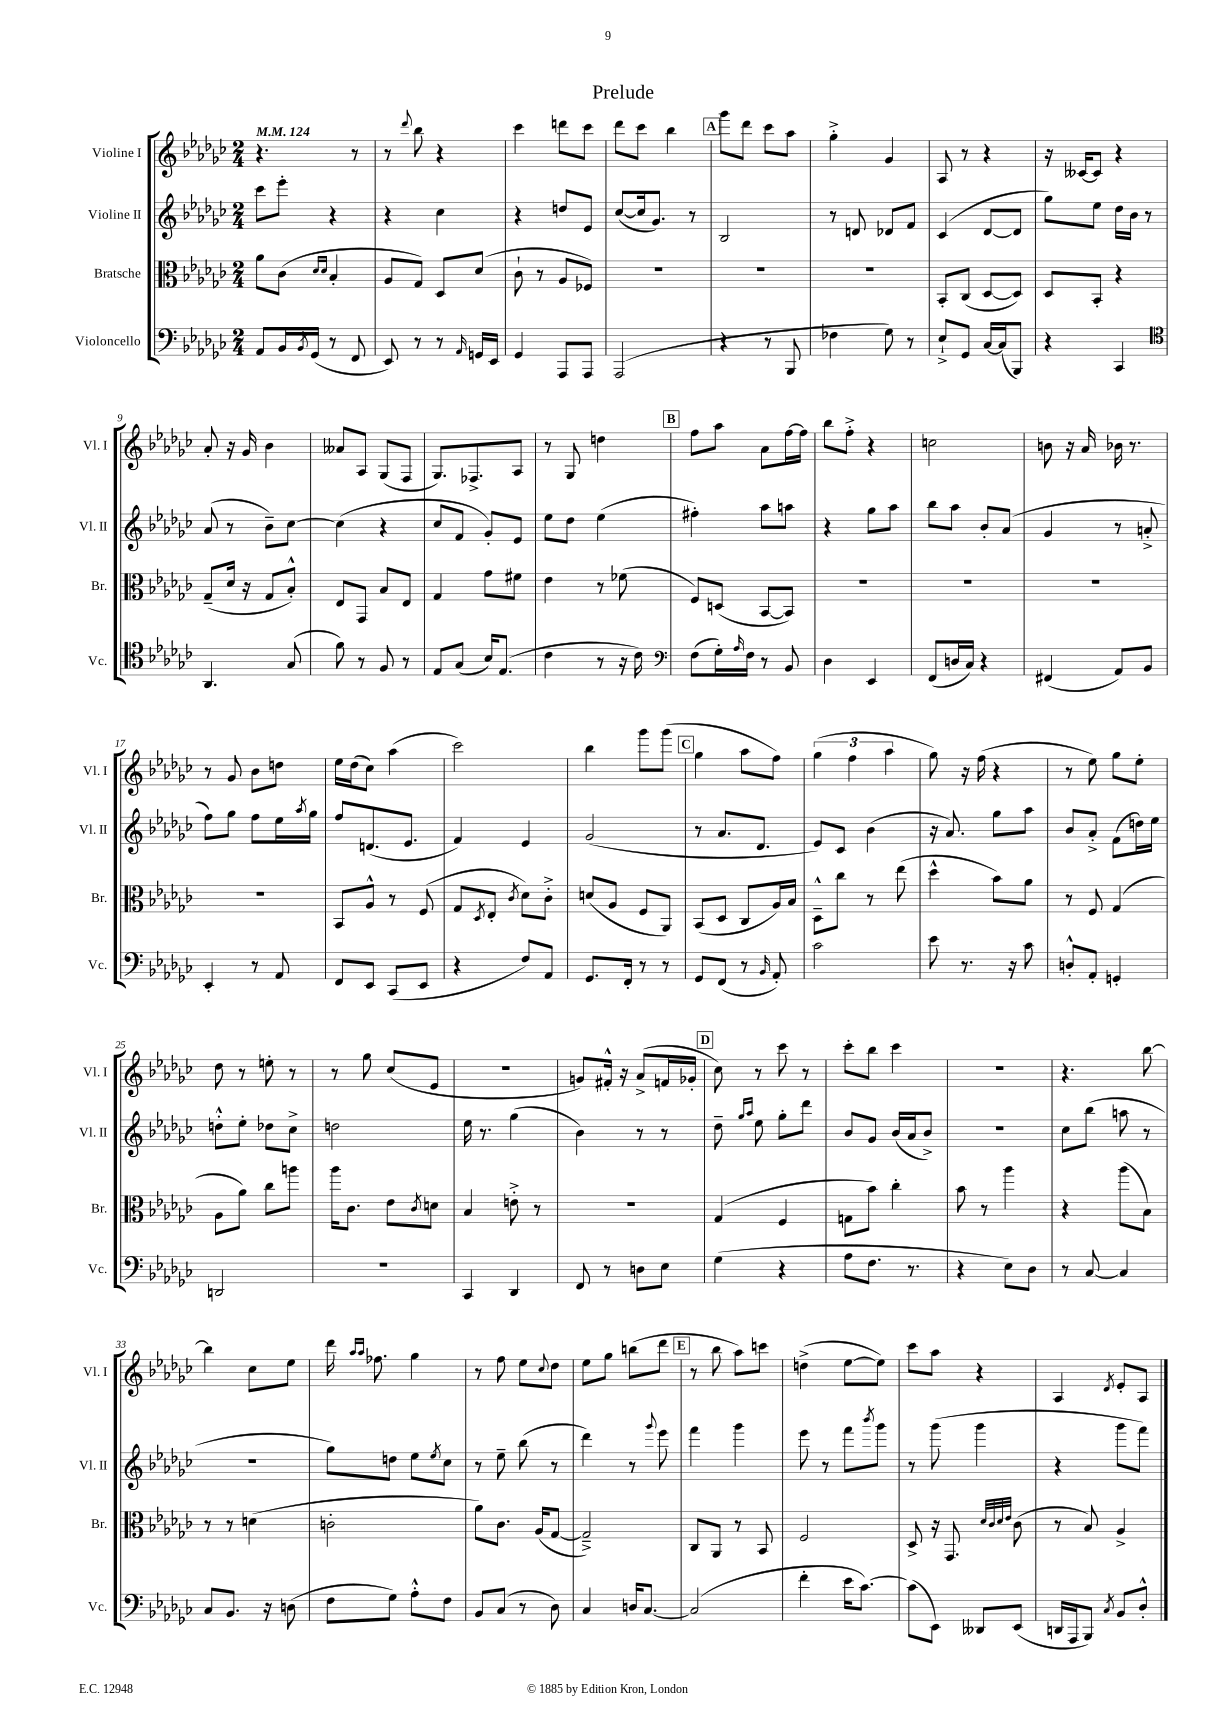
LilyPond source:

\header { title = "Prelude" }
<<
\new StaffGroup <<
\new Staff = "s0" \with { instrumentName = "Violine I" shortInstrumentName = "Vl. I" } {
    \clef treble \key ges \major \numericTimeSignature \time 2/4 \tempo 4 = 124
    r4. r8 |
    r8 \appoggiatura { des'''8 } bes''8 r4 |
    ces'''4 d'''8 ces'''8 |
    des'''8 ces'''8 bes''4 |
    \mark \markup { \box "A" } ges'''8 des'''8 ces'''8 aes''8 |
    ges''4-.-> ges'4 |
    aes8 r8 r4 |
    r16 ceses'16~ ceses'8 r4 |
    aes'8-. r16 ges'16 bes'4 |
    aeses'8 aes8 ges8( f8 |
    ges8.) fes8.-> aes8 |
    r8 ges8 d''4 |
    \mark \markup { \box "B" } f''8 aes''8 aes'8 f''16~ f''16 |
    bes''8 f''8-.-> r4 |
    c''2 |
    b'8 r16 aes'16 bes'16 r8. |
    r8 ges'8 bes'8 d''8 |
    ees''16 des''16( ces''8) aes''4( |
    ces'''2) |
    bes''4 ges'''8 ges'''8( |
    \mark \markup { \box "C" } ges''4 aes''8 f''8) |
    \tuplet 3/2 { ges''4( f''4 aes''4 } |
    ges''8) r16 f''16( r4 |
    r8 ees''8) ges''8 ees''8-. |
    des''8 r8 e''8-. r8 |
    r8 ges''8 ces''8( ees'8 |
    r2 |
    g'8) fis'16-.-^ r16 aes'8->( f'16 ges'16-. |
    \mark \markup { \box "D" } ces''8) r8 ces'''8 r8 |
    ces'''8-. bes''8 ces'''4 |
    r2 |
    r4. bes''8~ |
    bes''4 ces''8 ees''8 |
    des'''16 \grace { aes''16 aes''16 } fes''8. ges''4 |
    r8 f''8 ees''8 \appoggiatura { ces''8 } des''8 |
    ees''8 ges''8 b''8( des'''8 |
    \mark \markup { \box "E" } r8 bes''8 aes''8) c'''8 |
    d''4->( ees''8~ ees''8) |
    ces'''8 aes''8 r4 |
    aes4 \acciaccatura { des'8 } ees'8-. aes8 \bar "|." |
}
\new Staff = "s1" \with { instrumentName = "Violine II" shortInstrumentName = "Vl. II" } {
    \clef treble \key ges \major \numericTimeSignature \time 2/4
    ces'''8 ees'''8-. r4 |
    r4 ces''4 |
    r4 d''8 ees'8 |
    ces''8~( ces''16 ges'8.) r8 |
    \mark \markup { \box "A" } bes2 |
    r8 d'8 des'8 f'8 |
    ces'4( des'8~ des'8 |
    ges''8) ees''8 des''16 bes'16 r8 |
    aes'8( r8 bes'8--) ces''8~ |
    ces''4( r4 |
    ces''8 f'8 ges'8-.) ees'8 |
    ees''8 des''8 ees''4( |
    \mark \markup { \box "B" } fis''4-.) aes''8 a''8 |
    r4 ges''8 aes''8 |
    bes''8 aes''8 bes'8-. aes'8( |
    ges'4 r8 a'8-.-> |
    f''8) ges''8 f''8 ees''16 \acciaccatura { aes''8 } ges''16 |
    f''8 d'8.( ees'8. |
    f'4) ees'4 |
    ges'2( |
    \mark \markup { \box "C" } r8 aes'8. des'8. |
    ees'8) ces'8 bes'4( |
    r16 aes'8.) ges''8 aes''8 |
    bes'8 aes'8-.-> f'8( d''16) ees''16 |
    d''8-.-^ ees''8-. des''8 ces''8-> |
    d''2 |
    ees''16 r8. ges''4( |
    bes'4) r8 r8 |
    \mark \markup { \box "D" } des''8-- \grace { ges''16 aes''16 } ees''8 ges''8-. des'''8 |
    bes'8 ges'8 bes'16( aes'16 bes'8->) |
    r2 |
    ces''8 bes''8( a''8 r8 |
    r2 |
    ges''8) d''8 ees''8 \acciaccatura { ees''8 } ces''8 |
    r8 ees''8-- bes''8( r8 |
    des'''4) r8 \appoggiatura { ges'''8 } ees'''8 |
    \mark \markup { \box "E" } f'''4 ges'''4 |
    ees'''8 r8 f'''8 \acciaccatura { bes'''8 } ges'''8 |
    r8 ges'''8( ges'''4 |
    r4 ges'''8 f'''8) \bar "|." |
}
\new Staff = "s2" \with { instrumentName = "Bratsche" shortInstrumentName = "Br." } {
    \clef alto \key ges \major \numericTimeSignature \time 2/4
    aes'8 ces'8( \grace { des'16 des'16 } bes4-. |
    aes8 ges8) des8 des'8( |
    ces'8-! r8 aes8 fes8) |
    R2 |
    \mark \markup { \box "A" } R2 |
    R2 |
    bes,8-. ces8( des8~ des8) |
    des8 bes,8-. r4 |
    ges8--( des'16 r16 ges8 bes8-.-^) |
    ees8 ges,8 bes8 ees8 |
    ges4 ges'8 fis'8 |
    ees'4 r8 fes'8( |
    \mark \markup { \box "B" } f8) d8( bes,8~ bes,8) |
    R2 |
    R2 |
    R2 |
    R2 |
    bes,8 aes8-^ r8 f8( |
    ges8 \acciaccatura { des8 } ees8-. \acciaccatura { ces'8 } des'8) ces'8-.-> |
    d'8( aes8 f8 aes,8) |
    \mark \markup { \box "C" } bes,8( des8 ces8 aes16) bes16 |
    des8---^ ces''8 r8 ees''8( |
    des''4-^ bes'8) aes'8 |
    r8 f8 ges4( |
    aes8 aes'8) ces''8 a''8 |
    aes''16 ces'8. ees'8 \acciaccatura { ces'8 } d'8 |
    bes4 e'8-.-> r8 |
    R2 |
    \mark \markup { \box "D" } ges4( f4 |
    g8 bes'8) ces''4-. |
    bes'8 r8 aes''4 |
    r4 aes''8( bes8) |
    r8 r8 d'4( |
    c'2-. |
    aes'8) ces'8. aes16( ges8~ |
    ges2--->) |
    \mark \markup { \box "E" } ces8 aes,8 r8 bes,8 |
    f2 |
    des8-> r16 ges,8. \grace { des'32 ces'32 des'32 ees'32 } ces'8( |
    r8 bes8) aes4-> \bar "|." |
}
\new Staff = "s3" \with { instrumentName = "Violoncello" shortInstrumentName = "Vc." } {
    \clef bass \key ges \major \numericTimeSignature \time 2/4
    aes,8 bes,16 \acciaccatura { bes,8 } ges,16( r8 f,8 |
    ees,8) r8 r8 \grace { aes,16 } g,16 ees,16 |
    ges,4 aes,,8 aes,,8 |
    aes,,2( |
    \mark \markup { \box "A" } r4 r8 bes,,8 |
    fes4 ges8) r8 |
    ees8-!-> ges,8 ces16~ ces16( bes,,8) |
    r4 ces,4 |
    \clef tenor aes,4. ges8( |
    f'8) r8 f8 r8 |
    ees8 ges8( bes16) ees8.( |
    ces'4 r8 r16 ces'16) |
    \mark \markup { \box "B" } \clef bass f8( ges16-.) \grace { aes16 } f16 r8 bes,8 |
    des4 ees,4 |
    f,8( d16 ces16) r4 |
    fis,4( aes,8) bes,8 |
    ees,4-. r8 aes,8 |
    f,8 ees,8 ces,8( ees,8 |
    r4 f8) aes,8 |
    ges,8. f,16-. r8 r8 |
    \mark \markup { \box "C" } ges,8 f,8( r8 \grace { bes,16 } aes,8-.) |
    ces'2 |
    ees'8 r8. r16 ces'8 |
    d8-.-^ aes,8-. g,4-. |
    d,2 |
    R2 |
    ces,4 des,4 |
    f,8 r8 d8 ees8 |
    \mark \markup { \box "D" } ges4( r4 |
    aes8 f8. r8. |
    r4 ees8) des8 |
    r8 ces8~ ces4 |
    ces8 bes,8. r16 d8( |
    f8 ges8) aes8-.-^ f8 |
    bes,8 ces8( r8 des8) |
    ces4 d16 ces8.~ |
    \mark \markup { \box "E" } ces2( |
    f'4-. ees'16 ces'8.~) |
    ces'8( ees,8) deses,8 ees,8( |
    d,16 aes,,16 bes,,8) \acciaccatura { ces8 } bes,8 des8-.-^ \bar "|." |
}
>>
>>
